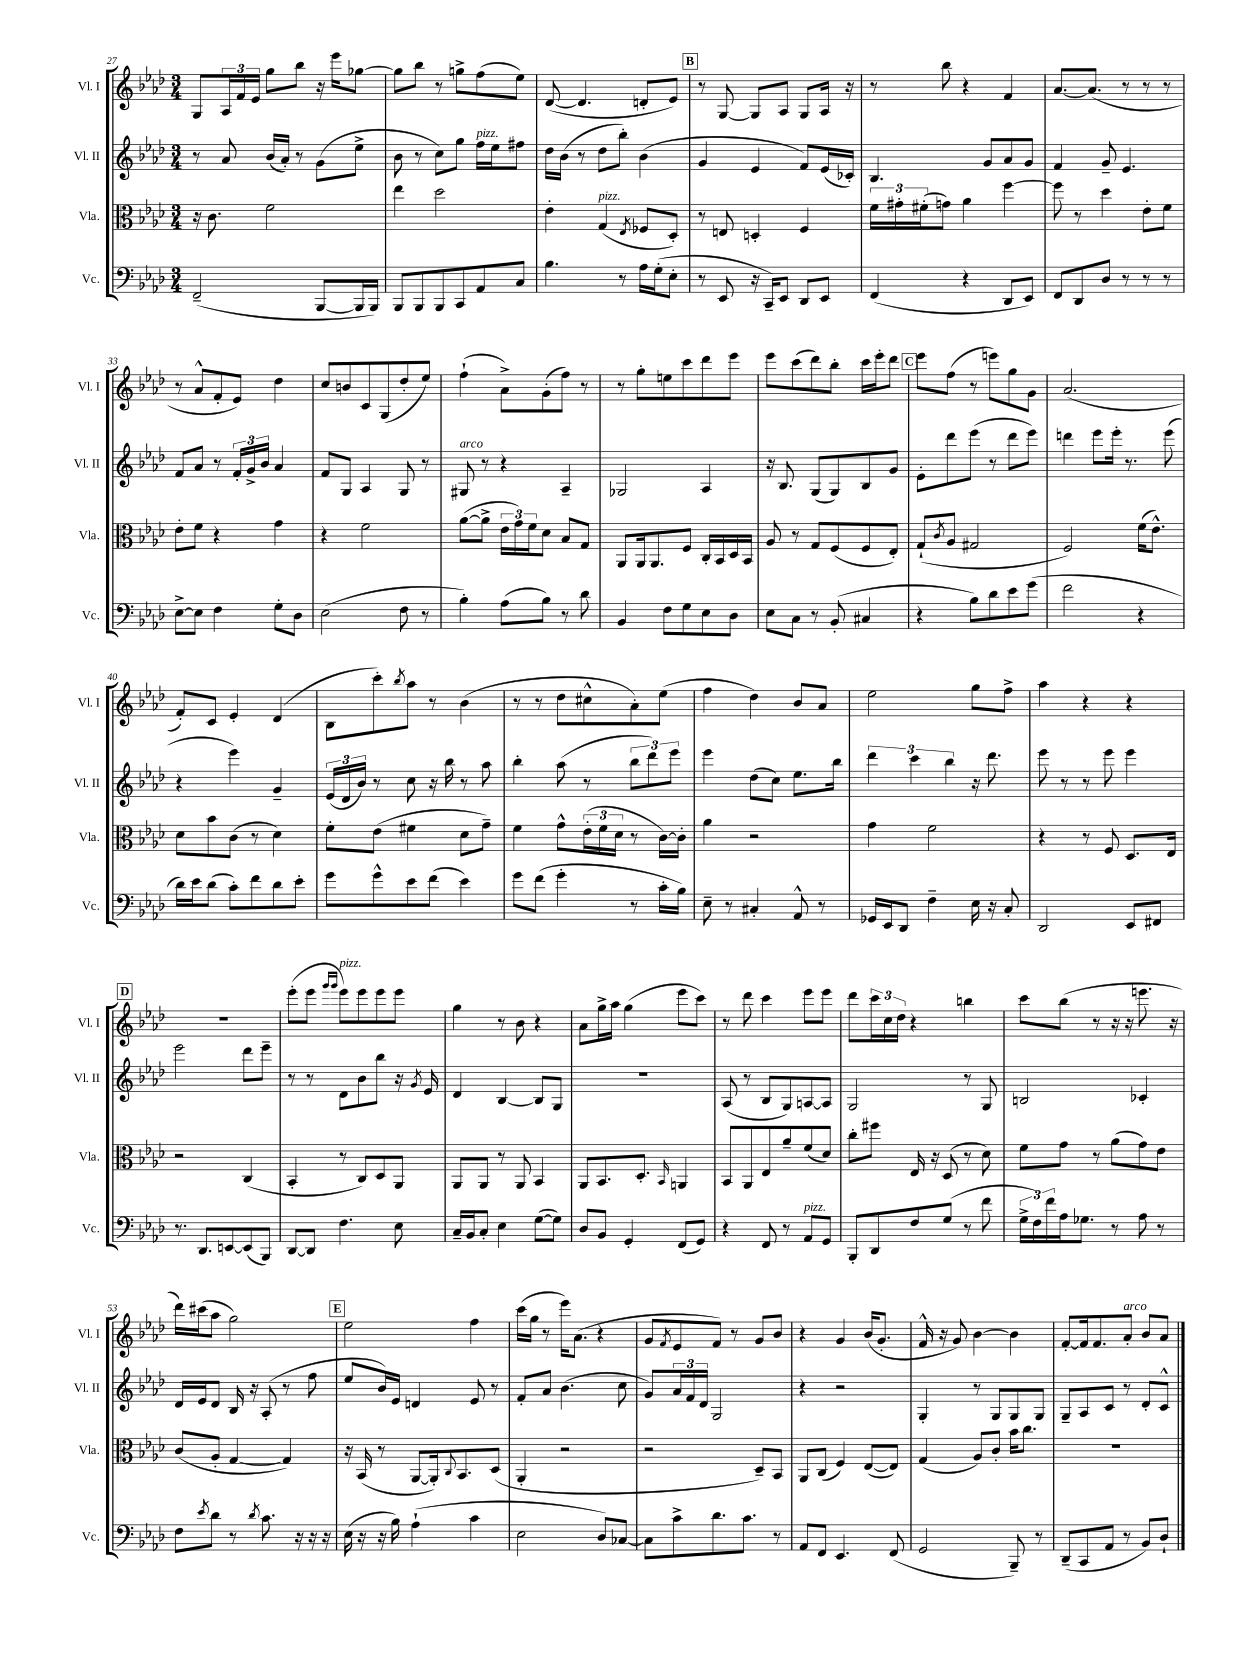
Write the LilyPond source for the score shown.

<<
\new StaffGroup <<
\new Staff = "s0" \with { instrumentName = "Vl. I" shortInstrumentName = "Vl. I" } {
    \clef treble \key aes \major \numericTimeSignature \time 3/4
    g8 \tuplet 3/2 { aes16 f'16 ees'16 } g''8 bes''8 r16 ees'''16 ges''8~ |
    ges''8 bes''8 r8 g''8-> f''8( ees''8) |
    des'8~( des'4. d'8-. ees'8) |
    \mark \markup { \box "B" } r8 g8~ g8 aes8 g8 aes16 r16 |
    r8 bes''8 r4 f'4 |
    aes'8.~ aes'8.( r8 r8 r8 |
    r8 aes'8-^ f'8-. ees'8) des''4 |
    c''8 b'8 c'8 g8( des''8-. ees''8) |
    f''4-!( aes'8->) g'8-.( f''8) r8 |
    r8 g''8-. e''8 c'''8 des'''8 ees'''8 |
    ees'''8 c'''8( des'''8) bes''8-. c'''16 ees'''16-. des'''8 |
    \mark \markup { \box "C" } ees'''8 f''8( r8 e'''8) g''8 g'8 |
    aes'2.( |
    f'8-.) c'8 ees'4-. des'4( |
    bes8 c'''8-.) \acciaccatura { bes''8 } aes''8 r8 bes'4( |
    r8 r8 des''8 cis''8-^ aes'8-.) ees''8( |
    f''4 des''4) bes'8 aes'8 |
    ees''2 g''8 f''8-> |
    aes''4 r4 r4 |
    \mark \markup { \box "D" } r2. |
    ees'''8-.( ees'''8 \grace { g'''16 g'''16 } ees'''8^\markup { \italic "pizz." }) ees'''8 ees'''8 ees'''8 |
    g''4 r8 bes'8 r4 |
    aes'8 g''16-> aes''16 g''4( ees'''8 c'''8) |
    r8 des'''8 c'''4 ees'''8 ees'''8 |
    des'''8 \tuplet 3/2 { c'''16 c''16 des''16 } r4 b''4 |
    c'''8 bes''8( r8 r16 r16 e'''8. r16 |
    des'''16) cis'''16( aes''8 g''2) |
    \mark \markup { \box "E" } ees''2 f''4 |
    c'''16( g''16 r8 ees'''16) aes'8.( r4 |
    g'8 \acciaccatura { f'8 } ees'8 f'8) r8 g'8 bes'8 |
    r4 g'4 bes'16( g'8.-. |
    f'16-^ r16 g'8) bes'4~ bes'4 |
    f'8~-. f'16 f'8. aes'8-.^\markup { \italic "arco" } bes'8 aes'8 \bar "|." |
}
\new Staff = "s1" \with { instrumentName = "Vl. II" shortInstrumentName = "Vl. II" } {
    \clef treble \key aes \major \numericTimeSignature \time 3/4
    r8 aes'8 bes'16( aes'16-.) r8 g'8( ees''8-> |
    bes'8 r8 c''8) g''8 f''16^\markup { \italic "pizz." } ees''16 fis''8 |
    des''16 bes'16( r8 des''8 bes''8-.) bes'4( |
    \mark \markup { \box "B" } g'4 ees'4 f'8) ees'16( ces'16-.) |
    bes4. g'8 aes'8 g'8 |
    f'4 g'8-- ees'4. |
    f'8 aes'8 r8 \tuplet 3/2 { f'16-. g'16-> bes'16 } aes'4 |
    f'8 g8 aes4 g8 r8 |
    gis8^\markup { \italic "arco" } r8 r4 aes4-- |
    ges2 aes4 |
    r16 bes8. g8( g8) bes8 g'8 |
    \mark \markup { \box "C" } ees'8-. des'''8 ees'''8( r8 des'''8 ees'''8) |
    d'''4 ees'''8 ees'''16-. r8. ees'''8( |
    r4 ees'''4) g'4-- |
    \tuplet 3/2 { ees'16( des'16 bes'16) } r8 c''8 r16 bes''16 r8 aes''8 |
    bes''4-. aes''8( r8 \tuplet 3/2 { bes''8 des'''8) ees'''8 } |
    ees'''4 des''8( c''8) ees''8. bes''16 |
    \tuplet 3/2 { des'''4 c'''4 bes''4 } r16 des'''8. |
    ees'''8 r8 r8 ees'''8 ees'''4 |
    \mark \markup { \box "D" } ees'''2 des'''8 ees'''8-- |
    r8 r8 des'8 bes'8 bes''8 r16 \acciaccatura { g'8 } ees'16 |
    des'4 bes4~ bes8 g8 |
    R2. |
    aes8( r8 bes8 g8) a8~ a8 |
    g2 r8 g8 |
    b2 ces'4-. |
    des'16 ees'16 des'8 bes16 r16 aes8-.( r8 f''8 |
    \mark \markup { \box "E" } ees''8 bes'16) ees'16 d'4 ees'8 r8 |
    f'8-. aes'8 bes'4.( c''8 |
    g'8) \tuplet 3/2 { aes'16 f'16 des'16 } g2 |
    r4 r2 |
    g4-. r8 g8 g8 g8 |
    g8-- aes8 c'8 r8 des'8-. c'8-^ \bar "|." |
}
\new Staff = "s2" \with { instrumentName = "Vla." shortInstrumentName = "Vla." } {
    \clef alto \key aes \major \numericTimeSignature \time 3/4
    r16 c'8. f'2 |
    ees''4 des''2 |
    ees'4-. g4^\markup { \italic "pizz." }( \acciaccatura { ees8 } fes8 des8-.) |
    \mark \markup { \box "B" } r8 e8 d4-. f4 |
    \tuplet 3/2 { f'16 gis'16-. fis'16-.( } g'8) aes'4 f''4~ |
    f''8 r8 des''4 ees'8-. f'8 |
    ees'8-. f'8 r4 g'4 |
    r4 f'2 |
    aes'8~( aes'8-> \tuplet 3/2 { ees'16 g'16) f'16 } des'8 bes8 g8 |
    aes,8 aes,16 aes,8. f8 c16-. bes,16 des16 bes,16 |
    aes8 r8 g8 f8( f8 ees8-.) |
    \mark \markup { \box "C" } g8-!( \acciaccatura { c'8 } aes8 gis2 |
    f2) f'16( ees'8.-^) |
    des'8 bes'8 c'8( r8 des'4) |
    f'8-. ees'8( fis'4 des'8 g'8--) |
    f'4 g'8-^ \tuplet 3/2 { ees'16-.( f'16 des'16 } r8 c'16~) c'16-. |
    aes'4 r2 |
    g'4 f'2 |
    r4 r8 f8 des8. ees16 |
    \mark \markup { \box "D" } r2 c4( |
    bes,4-. r8 c8) des8 aes,8 |
    aes,8 aes,8 r8 aes,8 bes,4 |
    aes,8 bes,8. des8.-. \grace { bes,16 } a,4 |
    bes,8 aes,8 ees8 aes'8-- f'8( des'8) |
    c''8-. fis''8 ees16 r16 des8( r8 des'8) |
    f'8 g'8 r8 aes'8( g'8) ees'8 |
    c'8( aes8-. g4~ g4) |
    \mark \markup { \box "E" } r16 bes,16( r8 aes,8~ aes,16-.) \appoggiatura { c8 } bes,8. des8( |
    aes,4-. r2 |
    r2 des8--) bes,8 |
    aes,8 c8( f4) ees8~( ees8) |
    g4( aes8) c'8-. bes'16 c''8. |
    R2. \bar "|." |
}
\new Staff = "s3" \with { instrumentName = "Vc." shortInstrumentName = "Vc." } {
    \clef bass \key aes \major \numericTimeSignature \time 3/4
    f,2--( bes,,8~ bes,,16 bes,,16) |
    bes,,8 bes,,8 bes,,8 c,8 aes,8 c8 |
    bes4. r8 aes16 g16-.( ees8-. |
    \mark \markup { \box "B" } r8 ees,8 r16 c,16--) ees,8 des,8 ees,8 |
    f,4( r4 des,8 ees,8) |
    f,8 des,8 des8 r8 r8 r8 |
    ees8~-> ees8 f4 g8-. des8 |
    ees2( f8 r8 |
    bes4-.) aes8( bes8) r8 des'8 |
    bes,4 f8 g8 ees8 des8 |
    ees8 c8 r8 bes,8-.( cis4 |
    \mark \markup { \box "C" } r4 bes8) des'8 ees'8 g'8( |
    f'2 r4 |
    des'16) ees'16 des'8( c'8-.) f'8 des'8 ees'8-. |
    g'8 g'8-^ ees'8 f'8( ees'4) |
    g'8 f'8( g'4-. r8 c'16-. bes16) |
    ees8-- r8 cis4-. aes,8-^ r8 |
    ges,16 ees,16 des,8 f4-- ees16 r16 c8-. |
    des,2 ees,8 fis,8 |
    \mark \markup { \box "D" } r8. des,8. e,8~ e,8( bes,,8) |
    des,8~ des,8 f4. ees8 |
    c16-- bes,16 c8-. ees4 g8~( g8) |
    des8 bes,8 g,4-. f,8( g,8) |
    r4 f,8 r8 aes,8^\markup { \italic "pizz." } g,8 |
    bes,,8-. des,8 f8 g8( r8 f'8 |
    \tuplet 3/2 { g16-> f16) f'16 } aes16 ges8. r8 aes8 r8 |
    f8 \acciaccatura { ees'8 } des'8 r8 \acciaccatura { des'8 } c'8. r16 r16 r16 |
    \mark \markup { \box "E" } ees16( r16 r16 bes16) aes4-!( c'4 |
    ees2 des8) ces8~ |
    ces8 c'8-> des'8. c'8. r8 |
    aes,8 f,8 ees,4. f,8( |
    g,2 bes,,8--) r8 |
    des,8--( c,8 aes,8 r8 bes,8) des8-! \bar "|." |
}
>>
>>
\layout { \context { \Score currentBarNumber = #27 } }
